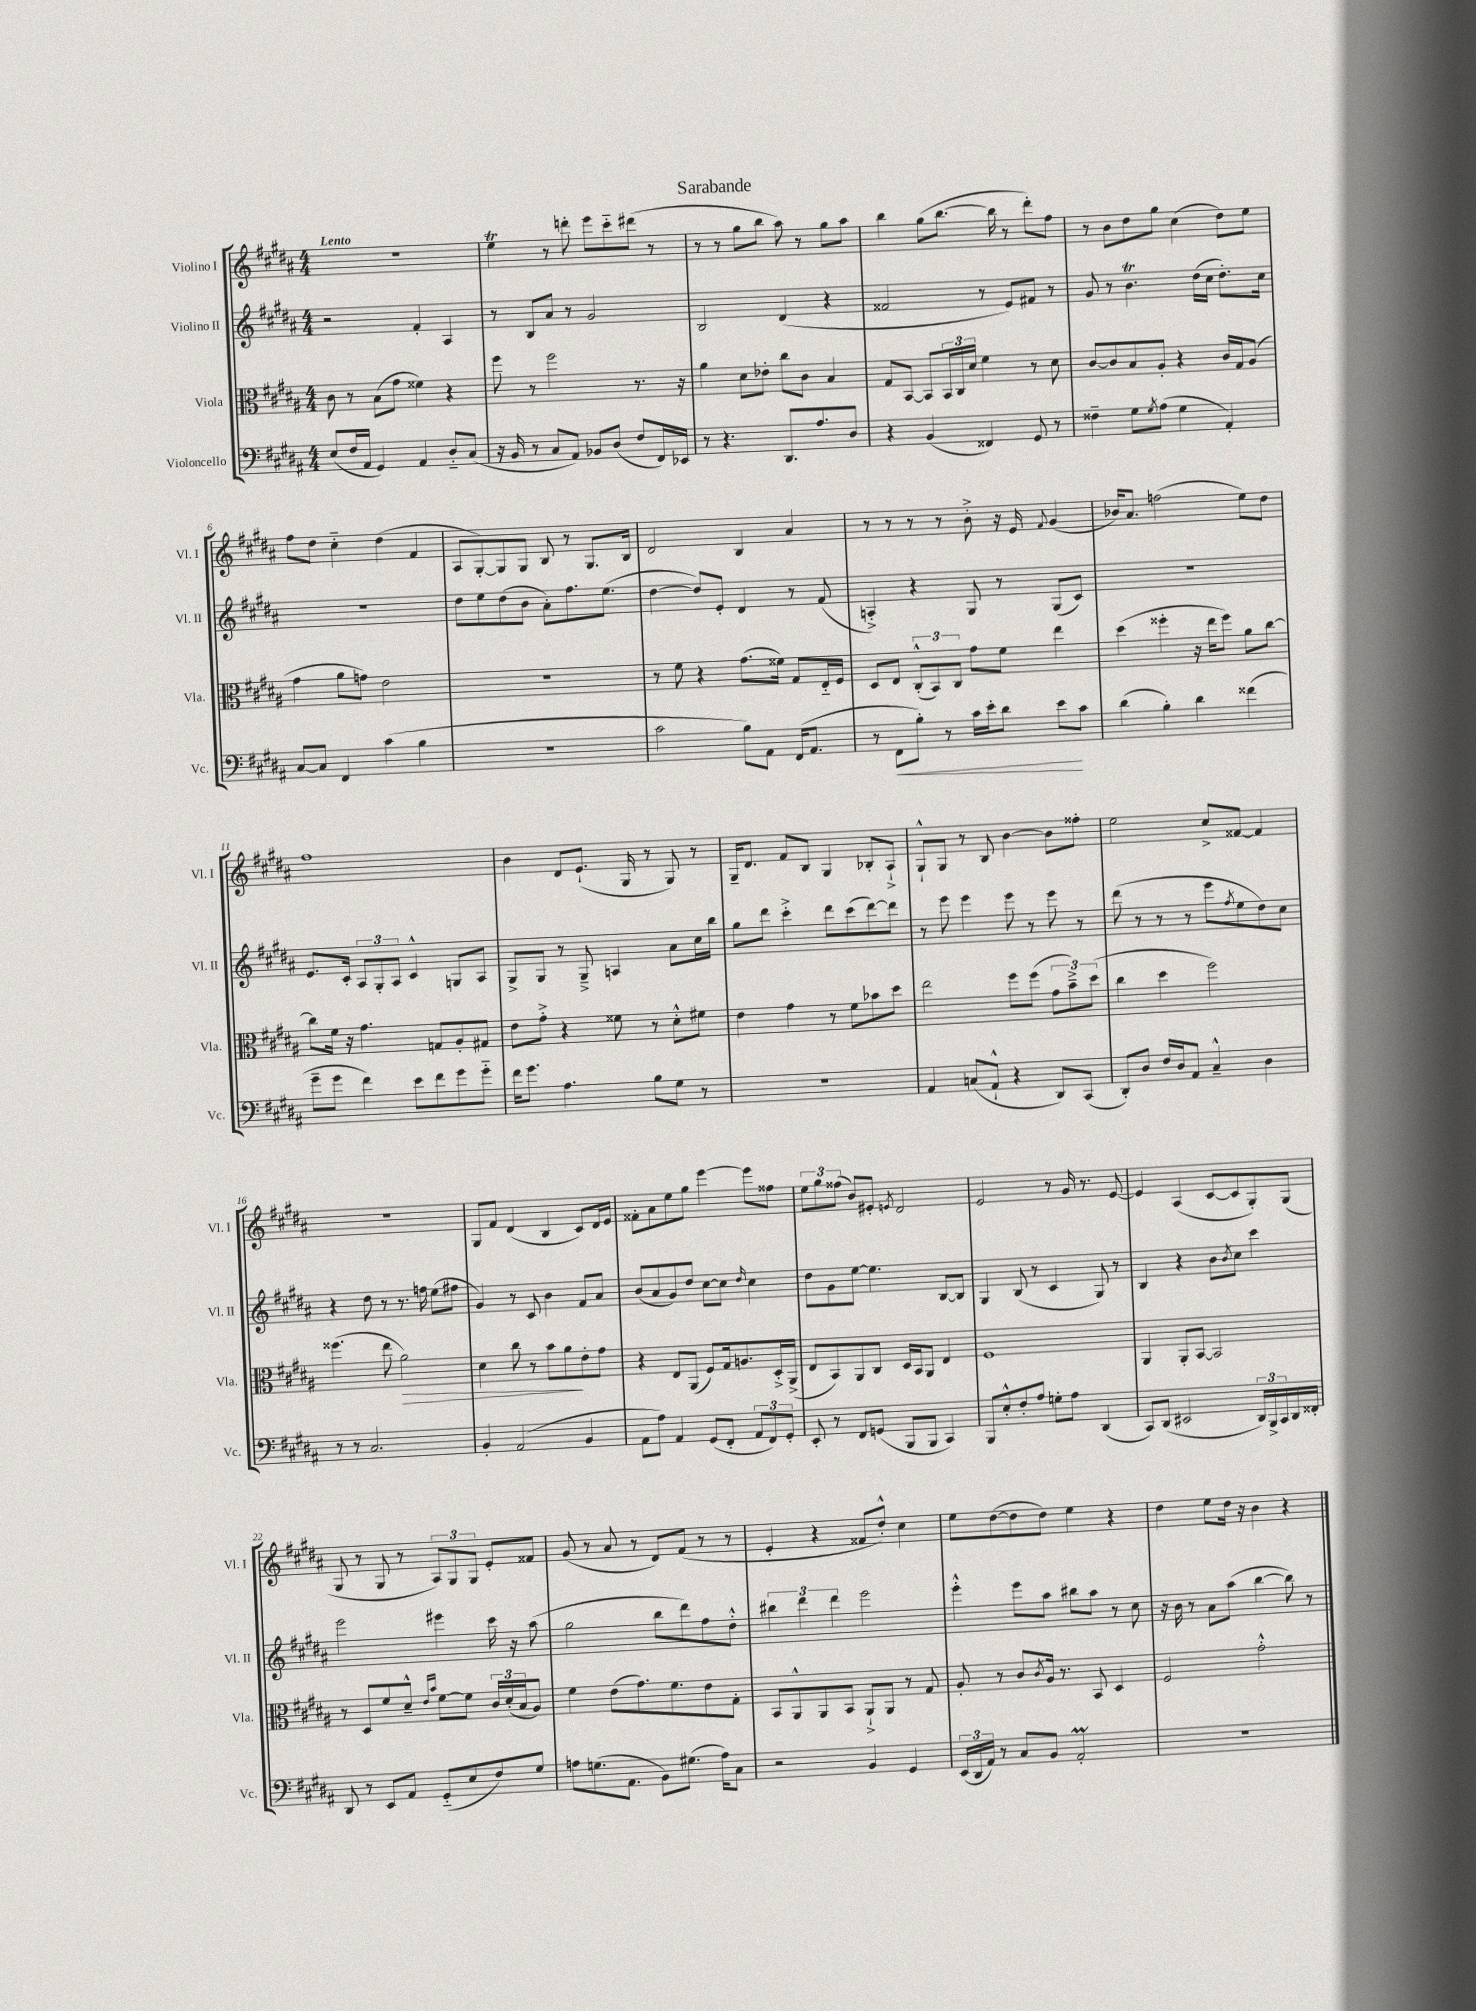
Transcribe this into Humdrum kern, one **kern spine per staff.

**kern	**dynam	**kern	**dynam	**kern	**kern
*part4	*part4	*part3	*part3	*part2	*part1
*staff4	*staff4	*staff3	*staff3	*staff2	*staff1
*I"Violoncello	*	*I"Viola	*	*I"Violino II	*I"Violino I
*I'Vc.	*	*I'Vla.	*	*I'Vl. II	*I'Vl. I
*clefF4	*	*clefC3	*	*clefG2	*clefG2
*k[f#c#g#d#a#]	*	*k[f#c#g#d#a#]	*	*k[f#c#g#d#a#]	*k[f#c#g#d#a#]
*M4/4	*	*M4/4	*	*M4/4	*M4/4
=1	=1	=1	=1	=1	=1
!	!	!	!	!	!LO:TX:a:B:t=Lento
(8E/L	.	8c#\	.	2r	1r
16F#/L	.	8r	.	.	.
16AA#/JJ	.	.	.	.	.
4GG#/)	.	(8B\L	.	.	.
.	.	8g#\J	.	.	.
4AA#/	.	4f##X\)	.	4f#'/	.
8D#/L	.	4r	.	4A#/	.
(8C#/J	.	.	.	.	.
=2	=2	=2	=2	=2	=2
16r	.	8ff#\	.	8r	4eeT\
16BB/	.	.	.	.	.
8r	.	8r	.	8B/L	.
8C#/L	.	2ff#\	.	8a#/J	8r
8AA#/J)	.	.	.	8r	8dddn'\
8BB-X/L	.	.	.	2g#/	8eee\L
(8D#/J	.	.	.	.	8ccc#\
8F#/L	.	8.r	.	.	(8ddd#X\J
16FF#/L)	.	.	.	.	8r
16EE-X/JJ	.	16r	.	.	.
=3	=3	=3	=3	=3	=3
8r	.	4a#\	.	2B/	8r
4.r	.	.	.	.	8r
.	.	8d#\L	.	.	8gg#\L
.	.	8e-X'\J	.	.	8bb\J
8.DD#/L	.	8cc#\L	.	(4d#/	8aa#\)
.	.	8c#\J	.	.	8r
8.A#/	.	.	.	.	.
.	.	4B/	.	4r	8gg#\L
8D#/J	.	.	.	.	8aa#\J
=4	=4	=4	=4	=4	=4
4r	.	8G#/L	.	2f##X/	4bb\
.	.	[8BB/J	.	.	.
(4BB/	.	8BB/L]	.	.	(8gg#\L
.	.	24BB/L	.	.	[8.bb\J
.	.	24C#/	.	.	.
.	.	24d#/JJ	.	.	.
4FF##X/)	.	4f#\	.	8r	.
.	.	.	.	.	16bb\]
.	.	.	.	8e/L)	8r
8GG#/	.	8r	.	8f#X/J	8ddd#'\L)
8r	.	8d#\	.	8r	8ff#\J
=5	=5	=5	=5	=5	=5
4F##X~\	.	[8c#/L	.	8g#/	8r
.	.	8c#/]	.	8r	8b\L
8G#\L	.	8B/	.	4.bT\	8dd#\
8qG#/	.	.	.	.	.
(8A#\J	.	8A#'/J	.	.	8gg#\J
4G#\	.	4r	.	.	(4cc#\
.	.	.	.	(16dd#\LL	.
.	.	.	.	16cc#\JJ	.
4AA#'/)	.	16c#/LL	.	8.dd#'\L)	8dd#\L)
.	.	16G#/J	.	.	.
.	.	(8A#/J	.	.	8ee\J
.	.	.	.	16cc#\Jk	.
!!LO:LB:g=z
=6	=6	=6	=6	=6	=6
[8C#/L	.	4g#\	.	1r	8ff#\L
8C#/J]	.	.	.	.	8dd#\J
4FF#/	.	8a#\L	.	.	4cc#\
.	.	8gn\J)	.	.	.
(4c#\	.	2e\	.	.	(4dd#\
4B\	.	.	.	.	4f#/
=7	=7	=7	=7	=7	=7
1r	.	1r	.	8dd#\L	8A#/L
.	.	.	.	8ee\	[8G#'/)
.	.	.	.	(8dd#\	8G#/]
.	.	.	.	8b\J	8G#/J
.	.	.	.	8a#'\L)	8B/
.	.	.	.	8.ff#\	8r
.	.	.	.	.	8.G#/L
.	.	.	.	(8.ee\J	.
.	.	.	.	.	16B/Jk
=8	=8	=8	=8	=8	=8
2c#\	.	8r	.	[4dd#\	2d#/
.	.	8f#\	.	.	.
.	.	4r	.	8dd#/L])	.
.	.	.	.	8e'/J	.
8B\L)	.	(8.g#\L	.	4d#/	4B/
8AA#\J	.	.	.	.	.
.	.	16f##X\Jk)	.	.	.
(16FF#/KL	.	8G#/L	.	8r	4a#/
8.AA#/J	.	.	.	.	.
.	.	16E/L	.	(8f#/	.
.	.	16F#/JJ	.	.	.
=9	=9	=9	=9	=9	=9
8r	.	8D#/L	.	4An'^/)	8r
!	!LO:HP:b	!	!	!	!
8FF#\L	<	8E/J	.	.	8r
8B'\J)	.	(12C#'^^/L	.	4r	8r
.	.	12BB/)	.	.	.
8r	.	.	.	.	8r
.	.	12C#/J	.	.	.
16c#\LL	.	8g#\L	.	8G#/	8b'^\
16e'\J	.	.	.	.	.
8d#\J	.	8f#\J	.	8r	16r
.	.	.	.	.	16e/
.	.	.	.	.	8qqf#/
8e\L	.	4ee\	.	(8G#/L	(4g#/
8c#\J	[	.	.	8c#/J)	.
=10	=10	=10	=10	=10	=10
(4d#\	.	(4dd#\	.	1r	16b-X/KL)
.	.	.	.	.	8.a#/J
4B'\)	.	4ff##X'\	.	.	(2ffn\
4d#\	.	16r	.	.	.
.	.	16ee\KL	.	.	.
.	.	8ff##\J)	.	.	.
(4f##X\	.	8a#\L	.	.	8ee\L)
.	.	[8cc#\J	.	.	8dd#\J
!!LO:LB:g=z
=11	=11	=11	=11	=11	=11
8g#~\L	.	8cc#\L]	.	8.e/L	1ff#
8g#\J	.	16f#\Jk	.	.	.
.	.	16r	.	16c#'/Jk	.
4f#\)	.	4.g#\	.	12A#/L	.
.	.	.	.	12G#'/	.
.	.	.	.	12A#/J	.
8e\L	.	.	.	4c#^^/	.
8f#\	.	8Gn/L	.	.	.
8g#\	.	8A#'/	.	8Gn/L	.
8g#\J	.	8G#X/J	.	8A#/J	.
=12	=12	=12	=12	=12	=12
16f#\KL	.	8e\L	.	8G#^/L	4b\
8.g#\J	.	.	.	.	.
.	.	8g#'^\J	.	8G#/J	.
4.A#\	.	4r	.	8r	8d#/L
.	.	.	.	8G#~^/	(8.e`/J
.	.	8f##X\	.	4An/	.
.	.	.	.	.	16G#/
8B\L	.	8r	.	.	8r
8G#\J	.	8d#'^^\L	.	8a#\L	8G#/)
8r	.	8f#X\J	.	16cc#\L	8r
.	.	.	.	16bb\JJ	.
=13	=13	=13	=13	=13	=13
1r	.	4e\	.	8gg#\L	16G#~/KL
.	.	.	.	.	8.d#/J
.	.	.	.	8ddd#\J	.
.	.	4g#\	.	4ccc#'^\	8f#/L
.	.	.	.	.	8B/J
.	.	8r	.	8ddd#\L	4G#/
.	.	8f#\L	.	(8ccc#\	.
.	.	8b-X\	.	[8ddd#\)	8B-X'/L
.	.	8dd#\J	.	8ddd#\J]	8A#`^/J
=14	=14	=14	=14	=14	=14
4AA#/	.	2ee\	.	8r	8G#`^^/L
.	.	.	.	8eee\	8G#/J
(8Cn/L	.	.	.	4eee\	8r
8AA#`^^/J	.	.	.	.	8B/
4r	.	8ff#\L	.	8eee\	[4b\
.	.	(8ff#\J	.	8r	.
8DD#/L)	.	12g#\L	.	8eee\	8b\L]
.	.	12b~^\)	.	.	.
(8CC#/J	.	.	.	8r	8ff##X'\J
.	.	(12dd#\J	.	.	.
=15	=15	=15	=15	=15	=15
8DD#'/L)	.	4cc#\	.	(8ddd#\	2ee\
8D#/J	.	.	.	8r	.
16F#/LL	.	4dd#\	.	8r	.
16D#/J	.	.	.	.	.
8AA#/J	.	.	.	8r	.
4C#~^^/	.	2ff#\)	.	8eee\L	8cc#^/L
.	.	.	.	8qff#/	.
.	.	.	.	8ee\	[8f##X/J
4D#\	.	.	.	8dd#\)	4f##/]
.	.	.	.	8cc#\J	.
!!LO:LB:g=z
=16	=16	=16	=16	=16	=16
8r	.	(4.ff##X\	.	4r	1r
8r	.	.	.	.	.
2.C#/	.	.	.	8dd#\	.
.	.	8ee\	.	8r	.
!	!	!	!LO:HP:b	!	!
.	.	2a#\)	>	8.r	.
.	.	.	.	16ffn\	.
.	.	.	.	(8ee\L	.
.	.	.	.	8ff#X\J	.
=17	=17	=17	=17	=17	=17
4BB'/	.	4d#\	.	4g#/)	8G#/L
.	.	.	.	.	8f#/J
(2AA#/	.	8cc#\	.	8r	(4d#/
.	.	8r	.	8c#/	.
.	.	8b\L	.	4b\	4B/
.	.	8a#\	.	.	.
4BB/	.	8e'\	]	8f#/L	8c#/L)
.	.	8g#\J	.	8a#/J	16d#/L
.	.	.	.	.	16e/JJ
=18	=18	=18	=18	=18	=18
8AA#\L	.	4r	.	(8b/L	8f##X'\L
8A#\J)	.	.	.	8a#/	8a#\
4AA#/	.	8E/L	.	8g#/)	8ee\
.	.	(8AA#/J	.	8dd#/J	8gg#\J
(8GG#/L	.	8F#/L)	.	[8cc#\L	[4eee\
8FF#'/J	.	16G#/k	.	8cc#\J]	.
.	.	8.An/	.	.	.
.	.	.	.	16qqdd#/	.
12AA#/L	.	.	.	4cc#\	8eee\L]
12FF#/)	.	.	.	.	.
.	.	16D#'^/L	.	.	8ff##X\J
12GG#'/J	.	.	.	.	.
.	.	(16AA#^/JJ	.	.	.
=19	=19	=19	=19	=19	=19
8EE'/	.	8E/L	.	8dd#\L	12ee\L
.	.	.	.	.	12gg#\
8r	.	8BB/)	.	8g#\	.
.	.	.	.	.	(12ff##X\J
8FF#/L	.	8AA#/	.	[8ee\J	8b/L)
(8GGn/J	.	8C#/J	.	4.ee\]	8e#X'/J
.	.	.	.	.	8qen/
8BBB/L	.	16D#/LL	.	.	2d#/
.	.	16BB/J	.	.	.
8BBB/J	.	8AA#/J	.	.	.
4CC#/)	.	4E/	.	[8B/L	.
.	.	.	.	8B/J]	.
=20	=20	=20	=20	=20	=20
8BBB/L	.	1F#	.	4G#/	2e/
8E'^^/	.	.	.	.	.
8F#'/	.	.	.	(8B/	.
8A#/J	.	.	.	8r	.
8Gn'\L	.	.	.	4c#/	8r
8A#\J	.	.	.	.	16g#/
.	.	.	.	.	8.r
(4DD#/	.	.	.	8G#/)	.
.	.	.	.	8r	[8e/
=21	=21	=21	=21	=21	=21
8CC#/L)	.	4AA#/	.	4B/	4e/]
(8DD#/J	.	.	.	.	.
2EE#X/	.	8AA#'/L	.	4r	(4A#/
.	.	[8BB/J	.	.	.
.	.	2BB/]	.	8b\L	[8c#/L
.	.	.	.	8qb/	.
.	.	.	.	8cc#\J	8c#/]
24DD#/LL)	.	.	.	4ccc#\	8G#'/)
24BBB^/	.	.	.	.	.
24CC#/	.	.	.	.	.
16DD#/	.	.	.	.	(8G#/J
16FF##X'/JJ	.	.	.	.	.
!!LO:LB:g=z
=22	=22	=22	=22	=22	=22
8DD#/	.	8r	.	2eee\	8G#/
8r	.	8D#/L	.	.	8r
8EE/L	.	8f#/	.	.	8G#/
8AA#/J	.	8d#~^^/J	.	.	8r
.	.	16qqe/LL	.	.	.
.	.	16qqb/JJ	.	.	.
(8GG#/L	.	[8f#\L	.	4eee#X\	12A#/L)
.	.	.	.	.	12G#/
8E/	.	8f#\J]	.	.	.
.	.	.	.	.	12G#/J
8F#/)	.	24c#/LL	.	16ccc#\	8e'/L
.	.	(24d#'/	.	.	.
.	.	.	.	16r	.
.	.	24B/J	.	.	.
8G#/J	.	8A#/J)	.	(8aa#\	8f##X/J
=23	=23	=23	=23	=23	=23
8An\L	.	4f#\	.	2gg#\	(8g#/
(8.Gn\	.	.	.	.	8r
.	.	(8e\L	.	.	8a#/
8.AA#\J	.	.	.	.	.
.	.	8.g#\)	.	.	8r
8BB\L)	.	.	.	8bb\L	8d#/L)
.	.	8.f#\	.	.	.
(8.G#X\J	.	.	.	8ddd#\)	(8f#/J
.	.	8e\	.	8ff#\	8r
16A\KL)	.	.	.	.	.
8C#\J	.	8G#'\J	.	8dd#'^^\J	8r
=24	=24	=24	=24	=24	=24
2r	.	8BB/L	.	6bb#X\	4e'/
.	.	8AA#^^/	.	.	.
.	.	.	.	6ddd#\	.
.	.	8AA#/	.	.	4r
.	.	.	.	6ddd#\	.
.	.	8BB/J	.	.	.
4BB/	.	8AA#`^/L	.	2eee\	8f##X/L
.	.	8AA#/J	.	.	8dd#'^^/J)
4GG#/	.	8r	.	.	4cc#\
.	.	8G#/	.	.	.
=25	=25	=25	=25	=25	=25
(24EE/LL	.	8A#'/	.	4eee'^^\	8ee\L
24DD#/	.	.	.	.	.
24AA#/JJ)	.	.	.	.	.
8r	.	8r	.	.	([8dd#\
8C#/L	.	8c#/L	.	8eee\L	8dd#\]
.	.	8qc#/	.	.	.
8BB/J	.	16A#/Jk	.	8aa#\J	8dd#\J)
.	.	8.r	.	.	.
2AA#m'/	.	.	.	8bb#X\L	4ee\
.	.	8BB/	.	8aa#\J	.
.	.	4D#/	.	8r	4r
.	.	.	.	8cc#\	.
=26	=26	=26	=26	=26	=26
1r	.	2F#/	.	16r	4dd#\
.	.	.	.	16b\	.
.	.	.	.	8r	.
.	.	.	.	8a#\L	8ee\L
.	.	.	.	(8aa#\J	16dd#\Jk
.	.	.	.	.	16r
.	.	2g#'^^\	.	[4bb\	4b\
.	.	.	.	8bb\])	4r
.	.	.	.	8r	.
==	==	==	==	==	==
*-	*-	*-	*-	*-	*-
